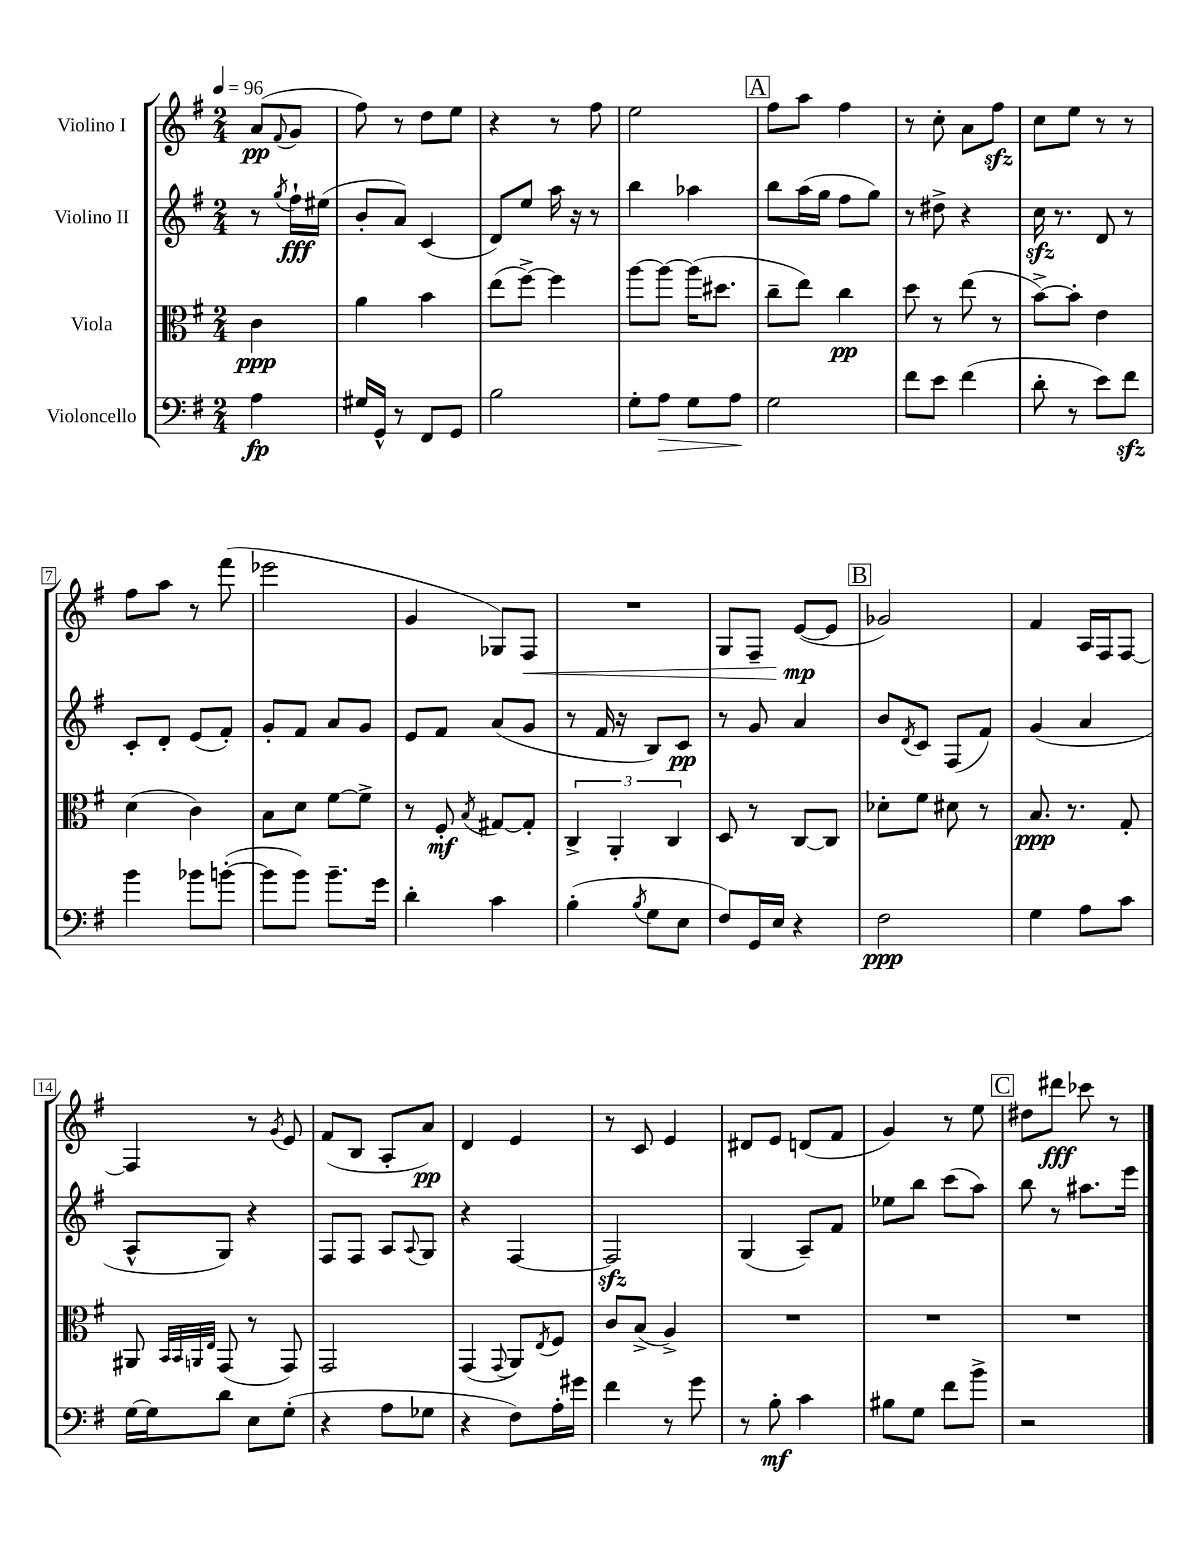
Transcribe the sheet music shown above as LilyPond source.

<<
\new StaffGroup <<
\new Staff = "s0" \with { instrumentName = "Violino I" } {
    \clef treble \key g \major \numericTimeSignature \time 2/4 \partial 4 \tempo 4 = 96
    a'8\pp( \appoggiatura { fis'8 } g'8 |
    fis''8) r8 d''8 e''8 |
    r4 r8 fis''8 |
    e''2 |
    \mark \markup { \box "A" } fis''8 a''8 fis''4 |
    r8 c''8-. a'8 fis''8\sfz |
    c''8 e''8 r8 r8 |
    fis''8 a''8 r8 fis'''8( |
    ees'''2 |
    g'4 ges8) fis8\< |
    R2 |
    g8 fis8-- e'8~\mp\!( e'8 |
    \mark \markup { \box "B" } ges'2) |
    fis'4 a16 fis16 fis8~ |
    fis4 r8 \acciaccatura { g'8 } e'8 |
    fis'8( b8 a8-. a'8\pp) |
    d'4 e'4 |
    r8 c'8 e'4 |
    dis'8 e'8 d'8( fis'8 |
    g'4) r8 e''8 |
    \mark \markup { \box "C" } dis''8 dis'''8\fff ces'''8 r8 \bar "|." |
}
\new Staff = "s1" \with { instrumentName = "Violino II" } {
    \clef treble \key g \major \numericTimeSignature \time 2/4 \partial 4
    r8 \acciaccatura { g''8 } fis''16-!\fff eis''16( |
    b'8-. a'8) c'4( |
    d'8) e''8 a''16 r16 r8 |
    b''4 aes''4 |
    \mark \markup { \box "A" } b''8 a''16( g''16 fis''8 g''8) |
    r8 dis''8-> r4 |
    c''16\sfz r8. d'8 r8 |
    c'8-. d'8-. e'8( fis'8-.) |
    g'8-. fis'8 a'8 g'8 |
    e'8 fis'8 a'8( g'8 |
    r8 fis'16 r16 b8) c'8\pp |
    r8 g'8 a'4 |
    \mark \markup { \box "B" } b'8 \acciaccatura { d'8 } c'8 fis8( fis'8) |
    g'4( a'4 |
    a8-^ g8) r4 |
    fis8 fis8 a8 \appoggiatura { a8 } g8 |
    r4 fis4~ |
    fis2\sfz |
    g4( a8--) fis'8 |
    ees''8 b''8 c'''8( a''8) |
    \mark \markup { \box "C" } b''8 r8 ais''8. e'''16 \bar "|." |
}
\new Staff = "s2" \with { instrumentName = "Viola" } {
    \clef alto \key g \major \numericTimeSignature \time 2/4 \partial 4
    c'4\ppp |
    a'4 b'4 |
    e''8( fis''8~->) fis''4 |
    a''8~ a''8~ a''16( dis''8. |
    \mark \markup { \box "A" } c''8-- e''8) c''4\pp |
    d''8 r8 e''8( r8 |
    b'8~->) b'8-. e'4 |
    d'4( c'4) |
    b8 d'8 fis'8~ fis'8-> |
    r8 fis8-.\mf \acciaccatura { b8 } gis8~ gis8-. |
    \tuplet 3/2 { c4-> a,4-. c4 } |
    d8 r8 c8~ c8 |
    \mark \markup { \box "B" } des'8-. fis'8 dis'8 r8 |
    b8.\ppp r8. g8-. |
    ais,8 \grace { b,32 b,32 a,32 e32 } g,8( r8 g,8) |
    g,2 |
    g,4( \appoggiatura { g,8 } a,8) \acciaccatura { e8 } fis8 |
    c'8 b8->( a4->) |
    R2 |
    R2 |
    \mark \markup { \box "C" } R2 \bar "|." |
}
\new Staff = "s3" \with { instrumentName = "Violoncello" } {
    \clef bass \key g \major \numericTimeSignature \time 2/4 \partial 4
    a4\fp |
    gis16 g,16-^ r8 fis,8 g,8 |
    b2 |
    g8-. a8\> g8 a8\! |
    \mark \markup { \box "A" } g2 |
    fis'8 e'8 fis'4( |
    d'8-. r8 e'8) fis'8\sfz |
    b'4 bes'8 b'8~-.( |
    b'8 b'8) b'8.-- g'16 |
    d'4-. c'4 |
    b4-.( \acciaccatura { b8 } g8 e8 |
    fis8) g,16 e16 r4 |
    \mark \markup { \box "B" } fis2\ppp |
    g4 a8 c'8 |
    g16~ g16 d'8 e8 g8-.( |
    r4 a8 ges8 |
    r4 fis8) a16-. gis'16 |
    fis'4 r8 g'8 |
    r8 b8-.\mf c'4 |
    bis8 g8 fis'8 b'8-> |
    \mark \markup { \box "C" } r2 \bar "|." |
}
>>
>>
\layout { \context { \Score \override BarNumber.stencil = #(make-stencil-boxer 0.1 0.3 ly:text-interface::print) } }
